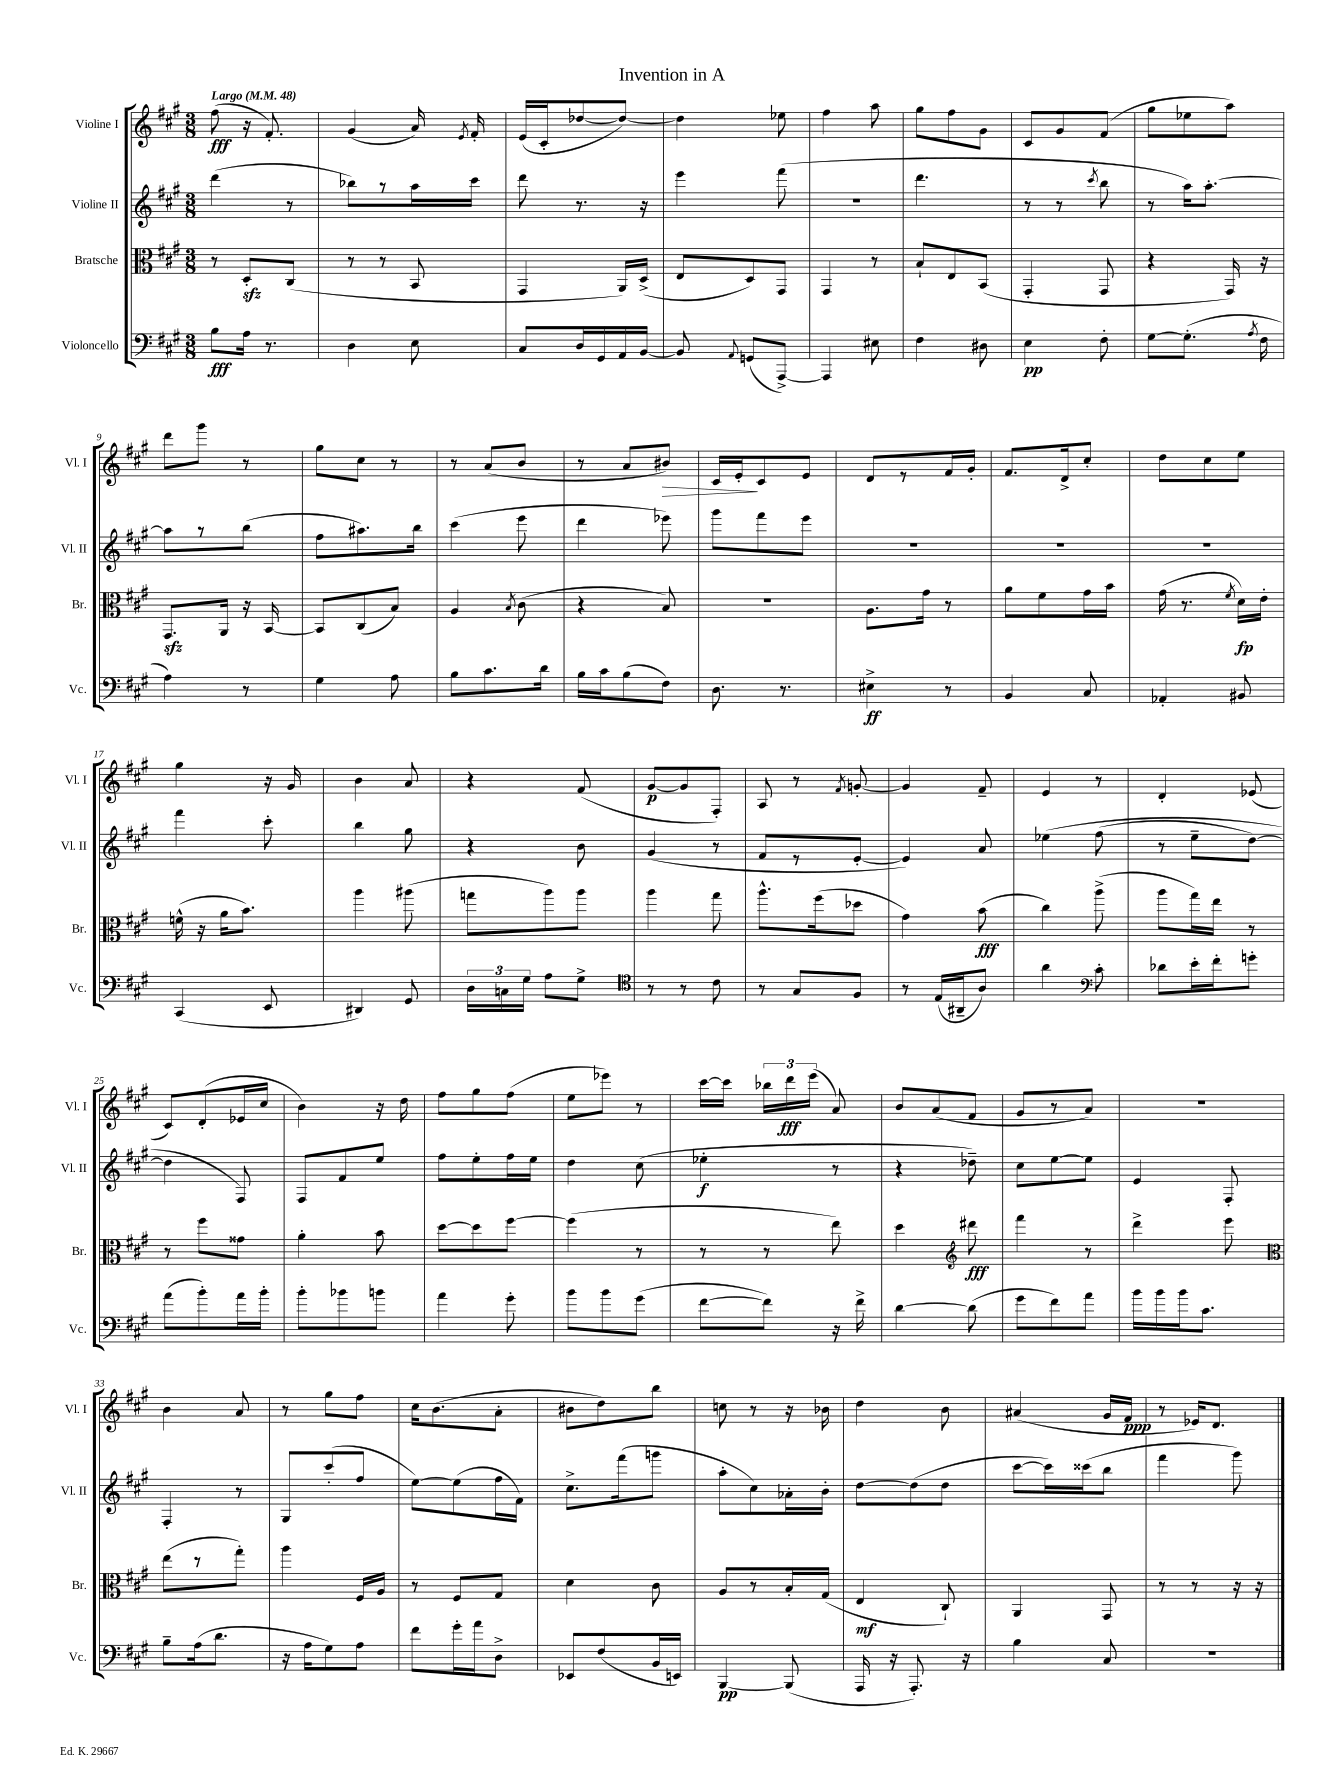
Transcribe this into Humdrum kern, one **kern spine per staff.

**kern	**dynam	**kern	**dynam	**kern	**dynam	**kern	**dynam
*part4	*part4	*part3	*part3	*part2	*part2	*part1	*part1
*staff4	*staff4	*staff3	*staff3	*staff2	*staff2	*staff1	*staff1
*I"Violoncello	*	*I"Bratsche	*	*I"Violine II	*	*I"Violine I	*
*I'Vc.	*	*I'Br.	*	*I'Vl. II	*	*I'Vl. I	*
*clefF4	*	*clefC3	*	*clefG2	*	*clefG2	*
*k[f#c#g#]	*	*k[f#c#g#]	*	*k[f#c#g#]	*	*k[f#c#g#]	*
*M3/8	*	*M3/8	*	*M3/8	*	*M3/8	*
*MM48	*	*MM48	*	*MM48	*	*MM48	*
=1	=1	=1	=1	=1	=1	=1	=1
!	!	!	!	!	!	!LO:TX:a:B:t=Largo	!
8B\L	fff	8r	.	(4ddd\	.	(8ff#\	fff
16A\Jk	.	8Dzz'/L	.	.	.	16r	.
8.r	.	.	.	.	.	8.f#'/)	.
.	.	(8C#/J	.	8r	.	.	.
=2	=2	=2	=2	=2	=2	=2	=2
4D\	.	8r	.	8bb-X\L)	.	(4g#/	.
.	.	8r	.	8r	.	.	.
8E\	.	8BB/	.	16aa\L	.	16a/)	.
.	.	.	.	.	.	8qe/	.
.	.	.	.	16ccc#\JJ	.	16f#'/	.
=3	=3	=3	=3	=3	=3	=3	=3
8C#/L	.	4GG#/	.	8ddd\	.	(16e/LL	.
.	.	.	.	.	.	16c#'/J	.
16D/L	.	.	.	8.r	.	[8dd-X/	.
16GG#/	.	.	.	.	.	.	.
16AA/	.	16AA/LL)	.	.	.	8dd-/J_)	.
[16BB/JJ	.	(16D^/JJ	.	16r	.	.	.
=4	=4	=4	=4	=4	=4	=4	=4
8BB/]	.	8E/L	.	4eee\	.	4dd-\]	.
8qqAA/	.	.	.	.	.	.	.
(8GGn/L	.	8D/)	.	.	.	.	.
[8AAA^/J)	.	8GG#/J	.	(8fff#\	.	8ee-X\	.
=5	=5	=5	=5	=5	=5	=5	=5
4AAA/]	.	4GG#/	.	4.r	.	4ff#\	.
8E#X\	.	8r	.	.	.	8aa\	.
=6	=6	=6	=6	=6	=6	=6	=6
4F#\	.	8B`/L	.	4.ddd\	.	8gg#\L	.
.	.	8E/	.	.	.	8ff#\	.
8D#X\	.	(8BB/J	.	.	.	8g#\J	.
=7	=7	=7	=7	=7	=7	=7	=7
4E\	pp	4GG#'/	.	8r	.	8c#/L	.
.	.	.	.	8r	.	8g#/	.
.	.	.	.	8qccc#/	.	.	.
8F#'\	.	8GG#/	.	8bb\	.	(8f#/J	.
=8	=8	=8	=8	=8	=8	=8	=8
[8G#\L	.	4r	.	8r	.	8gg#\L	.
(8.G#'\J]	.	.	.	16aa\KL)	.	8ee-X\	.
.	.	.	.	[8.aa'\J	.	.	.
.	.	16GG#/)	.	.	.	8aa\J)	.
8qA/	.	.	.	.	.	.	.
16F#\	.	16r	.	.	.	.	.
!!LO:LB:g=z
=9	=9	=9	=9	=9	=9	=9	=9
4A\)	.	8.GG#zz/L	.	8aa\L]	.	8ddd\L	.
.	.	.	.	8r	.	8ggg#\J	.
.	.	16AA/Jk	.	.	.	.	.
8r	.	16r	.	(8bb\J	.	8r	.
.	.	[16BB/	.	.	.	.	.
=10	=10	=10	=10	=10	=10	=10	=10
4G#\	.	8BB/L]	.	8ff#\L	.	8gg#\L	.
.	.	(8C#/	.	8.aa#X\)	.	8cc#\J	.
8A\	.	8B/J)	.	.	.	8r	.
.	.	.	.	16bb\Jk	.	.	.
=11	=11	=11	=11	=11	=11	=11	=11
8B\L	.	4A/	.	(4ccc#\	.	8r	.
8.c#\	.	.	.	.	.	(8a/L	.
.	.	8qB/	.	.	.	.	.
.	.	(8c#\	.	8eee\	.	8b/J	.
16d\Jk	.	.	.	.	.	.	.
=12	=12	=12	=12	=12	=12	=12	=12
16B\LL	.	4r	.	4ddd\	.	8r	.
16c#\J	.	.	.	.	.	.	.
(8B\	.	.	.	.	.	8a/L	.
!	!	!	!	!	!	!	!LO:HP:b
8F#\J)	.	8B/)	.	8eee-X\)	.	8b#X/J)	>
=13	=13	=13	=13	=13	=13	=13	=13
8.D\	.	4.r	.	8ggg#\L	.	16c#/LL	.
.	.	.	.	.	.	16e'/J	.
.	.	.	.	8fff#\	.	8c#/	]
8.r	.	.	.	.	.	.	.
.	.	.	.	8eee\J	.	8e/J	.
=14	=14	=14	=14	=14	=14	=14	=14
4E#X^\	ff	8.A\L	.	4.r	.	8d/L	.
.	.	.	.	.	.	8r	.
.	.	16g#\Jk	.	.	.	.	.
8r	.	8r	.	.	.	16f#/L	.
.	.	.	.	.	.	16g#'/JJ	.
=15	=15	=15	=15	=15	=15	=15	=15
4BB/	.	8a\L	.	4.r	.	8.f#/L	.
.	.	8f#\	.	.	.	.	.
.	.	.	.	.	.	16d^/k	.
8C#/	.	16g#\L	.	.	.	8cc#'/J	.
.	.	16b\JJ	.	.	.	.	.
=16	=16	=16	=16	=16	=16	=16	=16
4AA-X'/	.	(16g#\	.	4.r	.	8dd\L	.
.	.	8.r	.	.	.	.	.
.	.	.	.	.	.	8cc#\	.
.	.	8qf#/	.	.	.	.	.
8BB#X/	.	16d\LL)	fp	.	.	8ee\J	.
.	.	16e'\JJ	.	.	.	.	.
!!LO:LB:g=z
=17	=17	=17	=17	=17	=17	=17	=17
(4CC#/	.	(16fn^^\	.	4fff#\	.	4gg#\	.
.	.	16r	.	.	.	.	.
.	.	16a\KL	.	.	.	.	.
.	.	8.b\J)	.	.	.	.	.
8EE/	.	.	.	8ccc#'\	.	16r	.
.	.	.	.	.	.	16g#/	.
=18	=18	=18	=18	=18	=18	=18	=18
4DD#X/)	.	4aa\	.	4bb\	.	4b\	.
8GG#/	.	(8aa#X\	.	8gg#\	.	8a/	.
=19	=19	=19	=19	=19	=19	=19	=19
24D\LL	.	8ggn\L	.	4r	.	4r	.
24Cn\	.	.	.	.	.	.	.
24G#\JJ	.	.	.	.	.	.	.
8A\L	.	8aa\)	.	.	.	.	.
8G#^\J	.	8aa\J	.	8b\	.	(8f#/	.
=20	=20	=20	=20	=20	=20	=20	=20
*clefC4	*	*	*	*	*	*	*
8r	.	4aa\	.	(4g#/	.	[8g#/L	p
8r	.	.	.	.	.	8g#/]	.
8c#\	.	8gg#\	.	8r	.	8F#'/J)	.
=21	=21	=21	=21	=21	=21	=21	=21
8r	.	8.aa^^\L	.	8f#/L	.	8A/	.
8G#/L	.	.	.	8r	.	8r	.
.	.	(16ff#\k	.	.	.	.	.
.	.	.	.	.	.	8qf#/	.
8F#/J	.	8dd-X\J	.	[8e'/J	.	[8gn'/	.
=22	=22	=22	=22	=22	=22	=22	=22
8r	.	4g#\)	.	4e/])	.	4g/]	.
(16E/LL	.	.	.	.	.	.	.
16AA#X~/J	.	.	.	.	.	.	.
8A/J)	.	(8b\	fff	8a/	.	8f#~/	.
=23	=23	=23	=23	=23	=23	=23	=23
4a\	.	4cc#\)	.	(4ee-X\	.	4e/	.
*clefF4	*	*	*	*	*	*	*
8c#'\	.	(8aa^\	.	(8ff#\	.	8r	.
=24	=24	=24	=24	=24	=24	=24	=24
8d-X\L	.	8aa\L	.	8r	.	4d'/	.
16e'\L	.	16gg#\L)	.	8ee~\L	.	.	.
16f#'\J	.	16ee\JJ	.	.	.	.	.
8gn'\J	.	8r	.	[8dd\J)	.	(8e-X/	.
!!LO:LB:g=z
=25	=25	=25	=25	=25	=25	=25	=25
(8a\L	.	8r	.	4dd\]	.	8c#/L)	.
8b'\)	.	8ff#\L	.	.	.	(8d'/	.
16a\L	.	8g##X\J	.	8F#/)	.	16e-X/L	.
16b'\JJ	.	.	.	.	.	16cc#/JJ	.
=26	=26	=26	=26	=26	=26	=26	=26
8b'\L	.	4a'\	.	8F#/L	.	4b\)	.
8b-X\	.	.	.	8f#/	.	.	.
8bn\J	.	8b\	.	8ee/J	.	16r	.
.	.	.	.	.	.	16dd\	.
=27	=27	=27	=27	=27	=27	=27	=27
4a\	.	[8dd\L	.	8ff#\L	.	8ff#\L	.
.	.	8dd\]	.	8ee'\	.	8gg#\	.
8g#'\	.	[8ff#\J	.	16ff#\L	.	(8ff#\J	.
.	.	.	.	16ee\JJ	.	.	.
=28	=28	=28	=28	=28	=28	=28	=28
8b\L	.	(4ff#\]	.	4dd\	.	8ee\L	.
8b\	.	.	.	.	.	8eee-X\J)	.
(8g#\J	.	8r	.	(8cc#\	.	8r	.
=29	=29	=29	=29	=29	=29	=29	=29
[8f#\L	.	8r	.	4ee-X'\	f	[16ccc#\LL	.
.	.	.	.	.	.	16ccc#\JJ]	.
8f#\J])	.	8r	.	.	.	24bb-X\LL	.
.	.	.	.	.	.	24ddd\	fff
.	.	.	.	.	.	(24eee\JJ	.
16r	.	8ee\)	.	8r	.	8a/)	.
16f#^\	.	.	.	.	.	.	.
=30	=30	=30	=30	=30	=30	=30	=30
[4d\	.	4dd\	.	4r	.	8b/L	.
.	.	.	.	.	.	(8a/	.
*	*	*clefG2	*	*	*	*	*
(8d\]	.	8ddd#X\	fff	8dd-X~\)	.	8f#/J	.
=31	=31	=31	=31	=31	=31	=31	=31
8g#\L	.	4fff#\	.	8cc#\L	.	8g#/L	.
8f#\)	.	.	.	[8ee\	.	8r	.
8a\J	.	8r	.	8ee\J]	.	8a/J)	.
=32	=32	=32	=32	=32	=32	=32	=32
16b\LL	.	4ddd^\	.	4e/	.	4.r	.
16b\	.	.	.	.	.	.	.
16b\J	.	.	.	.	.	.	.
8.c#\J	.	.	.	.	.	.	.
.	.	8eee\	.	8F#'/	.	.	.
!!LO:LB:g=z
=33	=33	=33	=33	=33	=33	=33	=33
*	*	*clefC3	*	*	*	*	*
8B~\L	.	(8ee\L	.	4F#'/	.	4b\	.
(16A\k	.	8r	.	.	.	.	.
8.d\J	.	.	.	.	.	.	.
.	.	8gg#'\J)	.	8r	.	8a/	.
=34	=34	=34	=34	=34	=34	=34	=34
16r	.	4aa\	.	8G#/L	.	8r	.
16A\KL	.	.	.	.	.	.	.
8G#\)	.	.	.	(8ccc#'/	.	8gg#\L	.
8A\J	.	16F#/LL	.	8ff#/J	.	8ff#\J	.
.	.	16A/JJ	.	.	.	.	.
=35	=35	=35	=35	=35	=35	=35	=35
8f#\L	.	8r	.	[8ee\L)	.	16cc#\KL	.
.	.	.	.	.	.	(8.b\	.
16g#'\L	.	8F#/L	.	(8ee\]	.	.	.
16a\J	.	.	.	.	.	.	.
8D^\J	.	8G#/J	.	16ff#\L	.	8a'\J	.
.	.	.	.	16f#\JJ)	.	.	.
=36	=36	=36	=36	=36	=36	=36	=36
8EE-X/L	.	4d\	.	8.cc#^\L	.	8b#X\L	.
(8F#/	.	.	.	.	.	8dd\)	.
.	.	.	.	(16fff#\k	.	.	.
16BB/L	.	8c#\	.	8gggn\J	.	8bb\J	.
16EEn/JJ)	.	.	.	.	.	.	.
=37	=37	=37	=37	=37	=37	=37	=37
[4BBB/	pp	8A/L	.	8aa'\L	.	8ccn\	.
.	.	8r	.	8cc#\)	.	8r	.
(8BBB/]	.	16B'/L	.	16a-X'\L	.	16r	.
.	.	(16G#/JJ	.	16b'\JJ	.	16b-X\	.
=38	=38	=38	=38	=38	=38	=38	=38
16AAA/	.	4E/	mf	[8dd\L	.	4dd\	.
16r	.	.	.	.	.	.	.
8.AAA'/)	.	.	.	(8dd\]	.	.	.
.	.	8C#`/)	.	8dd\J	.	8b\	.
16r	.	.	.	.	.	.	.
=39	=39	=39	=39	=39	=39	=39	=39
4B\	.	4AA/	.	[8ccc#\L	.	(4a#X/	.
.	.	.	.	16ccc#\L])	.	.	.
.	.	.	.	(16ccc##X\J	.	.	.
8C#/	.	8GG#/	.	8bb\J	.	16g#/LL	.
.	.	.	.	.	.	16f#/JJ	ppp
=40	=40	=40	=40	=40	=40	=40	=40
4.r	.	8r	.	4fff#\	.	8r	.
.	.	8r	.	.	.	16e-X/KL)	.
.	.	.	.	.	.	8.d/J	.
.	.	16r	.	8ggg#\)	.	.	.
.	.	16r	.	.	.	.	.
==	==	==	==	==	==	==	==
*-	*-	*-	*-	*-	*-	*-	*-
